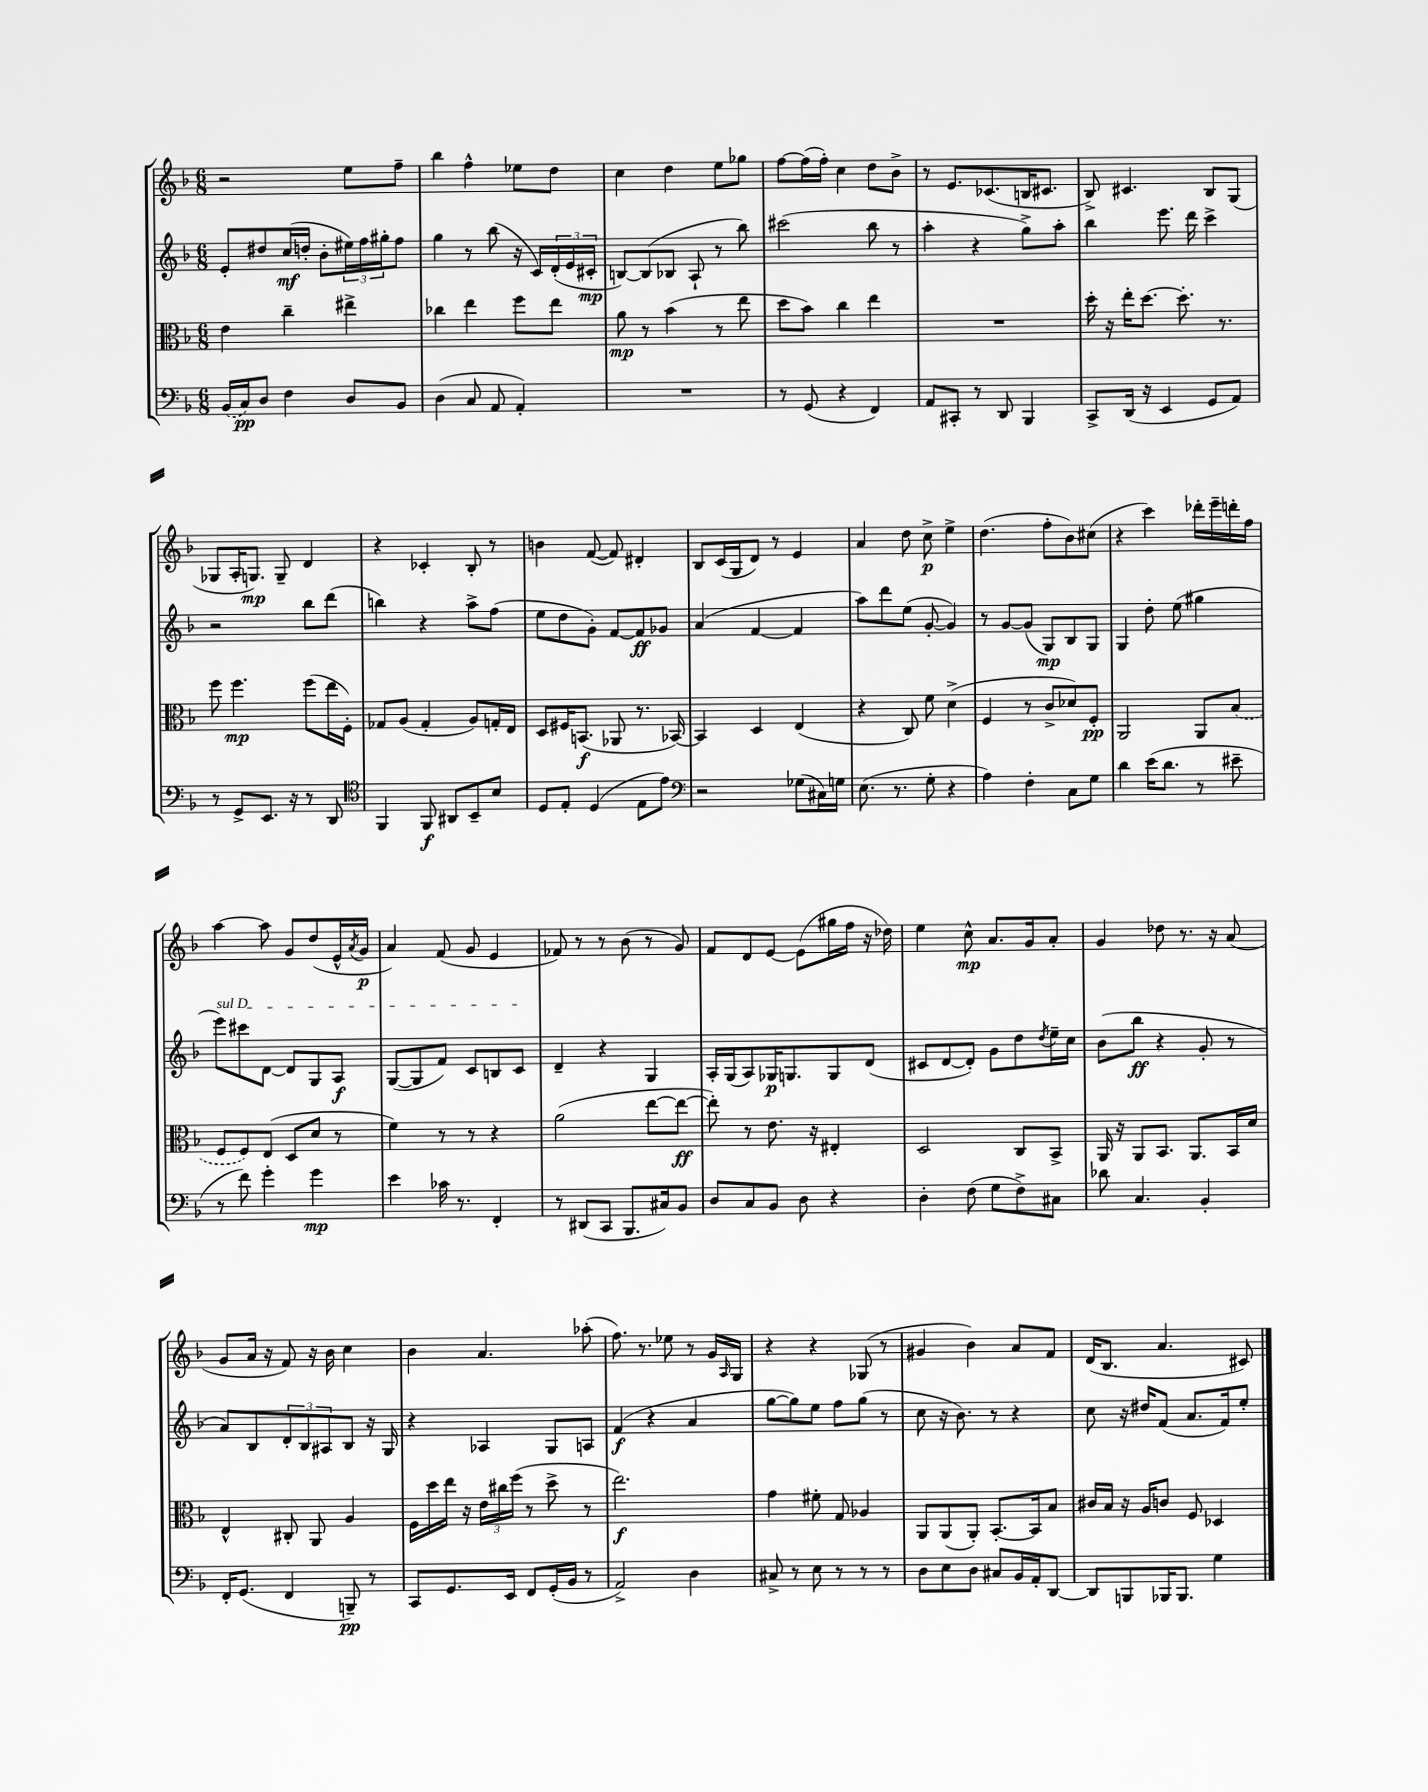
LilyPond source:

<<
\new StaffGroup <<
\new Staff = "s0" {
    \clef treble \key f \major \numericTimeSignature \time 6/8
    r2 e''8 f''8-- |
    bes''4 f''4-^ ees''8 d''8 |
    c''4 d''4 e''8 ges''8 |
    f''8~ f''16( f''16-.) c''4 d''8 bes'8-> |
    r8 e'8. ces'8.( b16 cis'8. |
    bes8->) cis'4. bes8 g8( |
    ges8 a16-. g8.\mp) g8-- d'4 |
    r4 ces'4-. bes8-. r8 |
    b'4 f'8~( f'8) dis'4-. |
    bes8 c'16( g16 d'8) r8 e'4 |
    a'4 d''8 c''8->\p e''4-> |
    d''4.( f''8-. bes'8) cis''8( |
    r4 c'''4) des'''16-. e'''16-- d'''16-. f''16 |
    a''4~ a''8 g'8 d''8( e'16-^ \acciaccatura { a'8 } g'16\p |
    a'4) f'8( g'8 e'4 |
    fes'8) r8 r8 bes'8( r8 g'8) |
    f'8 d'8 e'8~ e'8( gis''16 f''16 r16 des''16) |
    e''4 c''8-^\mp a'8. g'16 a'8-. |
    g'4 des''8 r8. r16 a'8( |
    g'8 a'16 r16 f'8) r16 bes'16 c''4 |
    bes'4 a'4. aes''8-.( |
    f''8.) r8. ees''8 r8 g'16 \grace { a16 } g16 |
    r4 r4 ges8( r8 |
    gis'4 bes'4) a'8 f'8 |
    d'16( bes8. a'4. cis'8) \bar "|." |
}
\new Staff = "s1" {
    \clef treble \key f \major \numericTimeSignature \time 6/8
    e'8-. dis''8 c''16\mf( d''16-. bes'8-. \tuplet 3/2 { eis''16) f''16 gis''16-. } f''8 |
    g''4 r8 bes''8( r16 c'16) \tuplet 3/2 { d'16-.( e'16 cis'16-.\mp } |
    b8~) b8( bes8 a8-! r8 bes''8) |
    cis'''2( bes''8 r8 |
    a''4-. r4 g''8->) a''8-. |
    bes''4 e'''8. d'''16 c'''4-> |
    r2 bes''8 d'''8( |
    b''4) r4 a''8-> f''8( |
    e''8 d''8 g'8-.) f'8~ f'8\ff ges'8 |
    a'4( f'4~ f'4 |
    a''8) d'''8 e''8( g'8~-. g'4) |
    r8 g'8~ g'8( g8\mp) bes8 g8 |
    g4 d''8-. e''8( gis''4 |
    \once \override TextSpanner.bound-details.left.text = \markup { \italic "sul D" } e'''8\startTextSpan) cis'''8 d'8~ d'8 g8 a8\f |
    g8~( g8 f'8) c'8 b8 c'8\stopTextSpan |
    d'4-- r4 g4 |
    a16-. g16( a8) ges16\p g8. g8 d'8( |
    cis'8 d'8~ d'8-.) g'8 d''8 \acciaccatura { d''8 } e''16-- c''16 |
    bes'8( bes''8\ff r4 g'8-. r8 |
    a'8) bes8 \tuplet 3/2 { d'8-. bes8 ais8 } bes8 r16 g16 |
    r4 aes4 g8 a8 |
    f'4\f( r4 a'4 |
    g''8~ g''8) e''8 f''8 g''8( r8 |
    c''8 r16 bes'8.) r8 r4 |
    c''8 r16 dis''16 f'8( a'8. f'16) e''8-. \bar "|." |
}
\new Staff = "s2" {
    \clef alto \key f \major \numericTimeSignature \time 6/8
    e'4 c''4-- eis''4-> |
    ces''4 e''4 f''8 e''8 |
    a'8\mp r8 bes'4( r8 e''8 |
    d''8 bes'8) c''4 e''4 |
    R2. |
    d''16-. r16 e''16-. d''8.~ d''8.-. r8. |
    f''8 f''4.\mp f''8( e''16 f16-.) |
    ges8 a8( ges4-. a8) g16-. e16 |
    d8 fis16 b,8.\f( aes,8 r8. bes,16~) |
    bes,4 d4 e4( |
    r4 c8) f'8 d'4->( |
    f4 r8 c'8-> des'8) f8-.\pp |
    a,2 a,8 \once \slurDashed bes8( |
    f8 f8) e8( d8 d'8 r8 |
    f'4) r8 r8 r4 |
    a'2( e''8~ e''8~\ff |
    e''8-.) r8 e'8. r16 eis4-. |
    d2 c8 bes,8-> |
    a,16 r16 a,8 bes,8. a,8. bes,16 d'16 |
    e4-^ cis8-. a,8 a4 |
    f16 d''16 e''16 r16 \tuplet 3/2 { e'16 cis''16 f''16( } r8 d''8-> r8 |
    e''2.\f) |
    g'4 fis'8-. g8 aes4 |
    a,8 a,8( a,8-.) bes,8.~-. bes,16 bes8 |
    cis'16 bes16 r16 a16 c'8 f8 des4 \bar "|." |
}
\new Staff = "s3" {
    \clef bass \key f \major \numericTimeSignature \time 6/8
    \once \slurDashed bes,16( c16\pp) d8 f4 d8 bes,8 |
    d4( c8 a,8 a,4-.) |
    R2. |
    r8 g,8( r4 f,4) |
    a,8 cis,8-. r8 d,8 bes,,4 |
    c,8-> d,16( r16 e,4 g,8 a,8) |
    r8 g,8-> e,8. r16 r8 d,8 |
    \clef tenor f,4 f,8\f ais,8 bes,8-- bes8 |
    d8 e8-. d4( e8 e'8) |
    \clef bass r2 ges8( cis16) g16 |
    e8.( r8. g8-. r4 |
    a4) f4-. c8 g8 |
    d'4 e'16( d'8. r8 eis'8-- |
    r8 f'8) g'4-. g'4\mp |
    e'4 ces'16 r8. f,4-. |
    r8 dis,8( c,8 bes,,8. cis16) bes,8 |
    d8 c8 bes,8 d8 r4 |
    d4-. f8( g8 f8->) cis8 |
    des'8 c4. bes,4-. |
    f,16-. g,8.( f,4 b,,8--\pp) r8 |
    c,8 g,8. e,16 f,8 g,16-.( bes,16 r8 |
    a,2->) d4 |
    cis8-> r8 e8 r8 r8 r8 |
    d8 e8 d8 cis8 bes,16 a,16-. d,8~ |
    d,8 b,,8 bes,,16 bes,,8. g4 \bar "|." |
}
>>
>>
\layout { \context { \Score \remove "Bar_number_engraver" } }
